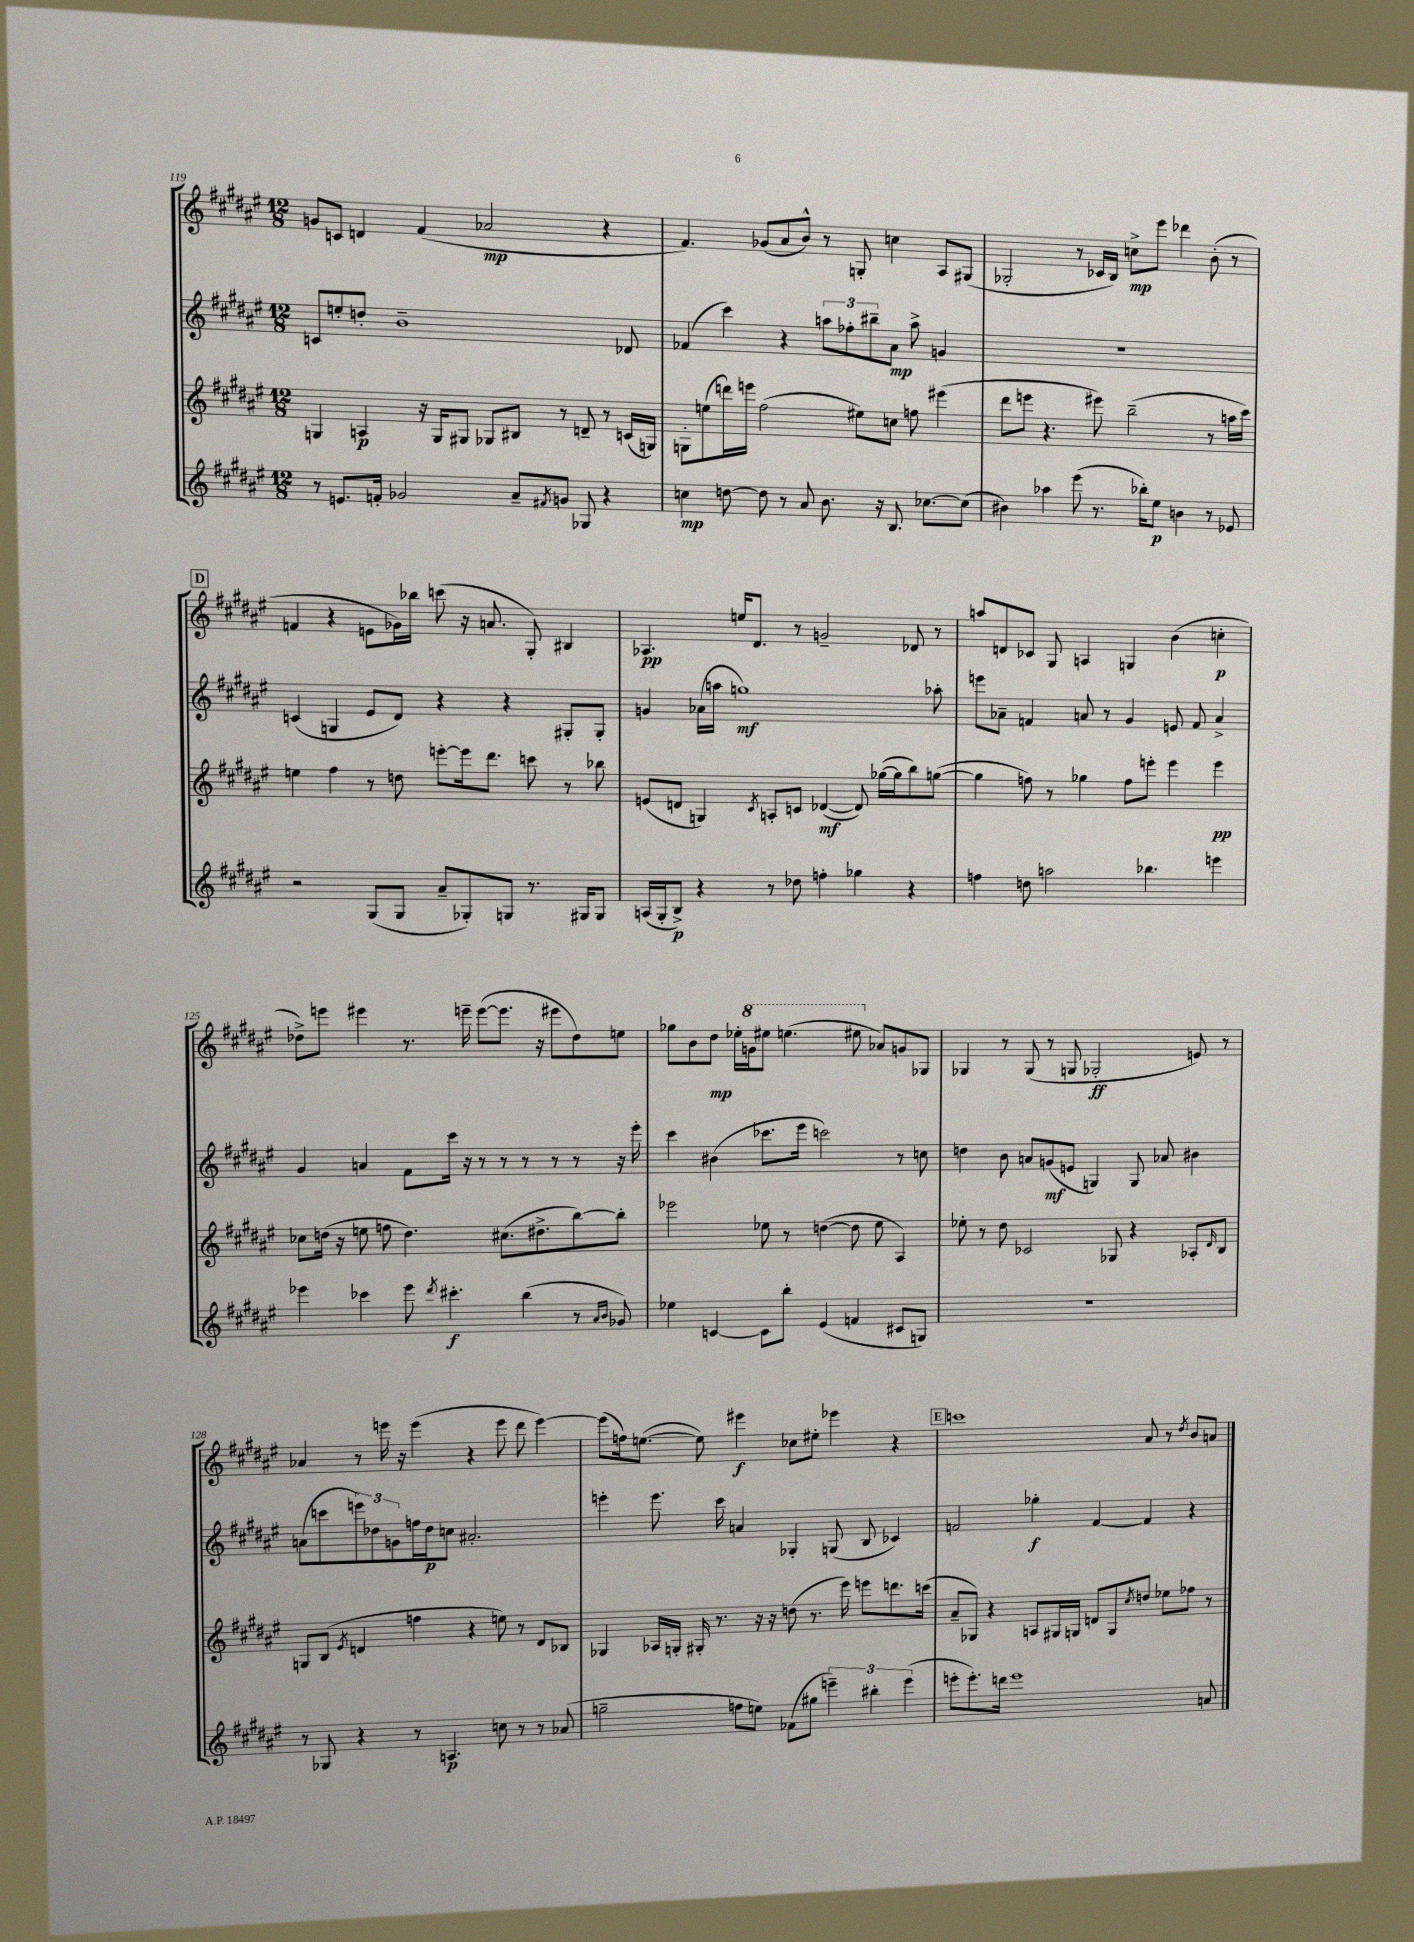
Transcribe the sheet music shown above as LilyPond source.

<<
\new StaffGroup <<
\new Staff = "s0" {
    \clef treble \key fis \major \numericTimeSignature \time 12/8
    g'8 c'8 d'4 fis'4( aes'2\mp r4 |
    fis'4.) ges'8( ais'8 b'8-^) r8 g8-. c''4 ais8 gis8( |
    ges2-. r8 ces'16 b16) c''8->\mp eis'''8 des'''4 b'8-.( r8 |
    \mark \markup { \box "D" } f'4 r4 e'8 ges'16) bes''16 c'''8( r16 a'8. gis8-.) bis4 |
    aes4.\pp e''16 dis'8. r8 g'2-- des'8 r8 |
    a''8 d'8 ces'8 gis8 a4 g4 b'4( c''4-.\p |
    des''8->) e'''8 eis'''4 r8. e'''16-- e'''8~( e'''8. r16 eis'''8 des''8) e''8 |
    ges''8 b'8 dis''8\mp ees''16-. \ottava #1 g''16 eis'''!8 e'''4.( eis'''8 \ottava #0 aes'8) g'8 ges8 |
    ges4 r8 ges8( r8 g8 ges2-.\ff e'8) r8 |
    aes'4 r8 e'''16 r16 e'''4( r4 e'''8 dis'''8 e'''4~) |
    e'''8( f''16) e''8.~( e''8) eis'''4\f ces''8 eis''8-. ees'''4 r4 |
    \mark \markup { \box "E" } c'''1 ais'8 r8 \acciaccatura { dis''8 } b'8 a'8 \bar "|." |
}
\new Staff = "s1" {
    \clef treble \key fis \major \numericTimeSignature \time 12/8
    c'8 e''8-. d''8-. b'1-- des'8 |
    fes'4( cis'''4) r4 \tuplet 3/2 { a''8 fes''8-. bis''8-- } ais'8\mp a''8-> g'4 |
    R1. |
    \mark \markup { \box "D" } c'4( g4 eis'8 dis'8) r4 r4 gis8-. gis8-. |
    g'4 aes'16( a''16 g''1\mf) aes''8-. |
    e'''8 aes'8-- f'4 a'8 r8 gis'4 e'8 f'8 a'4-> |
    gis'4 a'4 fis'8 cis'''16 r16 r8 r8 r8 r8 r8 r16 eis'''16-. |
    cis'''4 bis'4( ces'''8. eis'''16 c'''2) r8 c''8 |
    d''4 b'8 a'8 g'8\mf( e'8 g4) g8 aes'8 bis'4 |
    a'8( c'''8 \tuplet 3/2 { e'''8) des''8 g'8 } f''16 des''16\p c''8 ais'2.-. |
    e'''4-. e'''8. cis'''16 a'4 ges4-. g8( b8 ces'4) |
    \mark \markup { \box "E" } f'2 ges''4-.\f f'4~ f'4 r4 \bar "|." |
}
\new Staff = "s2" {
    \clef treble \key fis \major \numericTimeSignature \time 12/8
    g4 a4\p r16 g16 gis8 ges8 bis8 r8 d'8-- r8 c'16( g16) |
    g8-. e''8( d'''16) e'''16 fis''2( eis''8) c''8 f''8 eis'''4( |
    dis'''8 e'''8 r4. eis'''8) b''2--( r8 a''16 cis'''16) |
    \mark \markup { \box "D" } e''4 fis''4 r8 d''8 e'''8~-. e'''16 dis'''8. c'''8 r8 bes''8 |
    e'8( d'8 g4) \acciaccatura { cis'8 } a8-. c'8 des'4~\mf( des'8) ges''16~( ges''16 b''8) g''8~( |
    g''4 f''8) r8 ges''4 f''8 e'''8-. e'''4 e'''4\pp |
    ces''8 d''16( r16 e''8 f''8 d''4.) cis''8.( dis''8.-> b''8~) b''8-. |
    ees'''2 ees''8 r8 d''4~( d''8 ees''8 ais4) |
    ees''8-. r8 dis''8 ces'2 ges8 r4 aes8-. \grace { dis'16 } b8 |
    g8 b8( \acciaccatura { eis'8 } d'4 f''4 r4 e''8) r8 d'8 bes8 |
    ges4 aes16 g16-. gis16-. r8. r16 r16 d''8( r8. eis'''16) e'''8 d'''8. c'''16( |
    \mark \markup { \box "E" } ais'8-- ges8) r4 a8 gis16 g16 d'8 g8 \acciaccatura { cis''8 } d''8 ees''8 fes''8 r8 \bar "|." |
}
\new Staff = "s3" {
    \clef treble \key fis \major \numericTimeSignature \time 12/8
    r8 e'8. f'16-. ges'2 ais'8-- \acciaccatura { fis'8 } g'8 ges8 r4 |
    c''4\mp d''8~ d''8 r8 ais'8 b'8. r16 b8. ces''8.~ ces''8( |
    bis'4) aes''4 eis'''8( r8. bes''16-.) eis''8\p b'4 r8 ees'8 |
    \mark \markup { \box "D" } r2 gis8( gis8 ais'8-- ges8-.) g8 r8. gis16 gis8 |
    a16( gis16-. b8->\p) r4 r8 des''8 f''4-. ges''4 r4 |
    f''4 d''8 a''2 bes''4. e'''4 |
    ees'''4 ces'''4 ees'''8 \acciaccatura { dis'''8 } cis'''4.-.\f b''4( r8 \grace { ais'16 b'16 } ges'8) |
    ees''4 c'4~ c'8 b''8-. eis'4( f'4 cis'8 g8) |
    R1. |
    r8 ges8 r4 r8 a4.\p c''8 r8 r8 aes'8( |
    g''2-- f''8 e''8) fes'8( gis''8 \tuplet 3/2 { e'''4--) bis''4-. e'''4( } |
    \mark \markup { \box "E" } e'''8-. e'''8.-.) d'''16 e'''1 a'8 \bar "|." |
}
>>
>>
\layout { \context { \Score currentBarNumber = #119 } }
